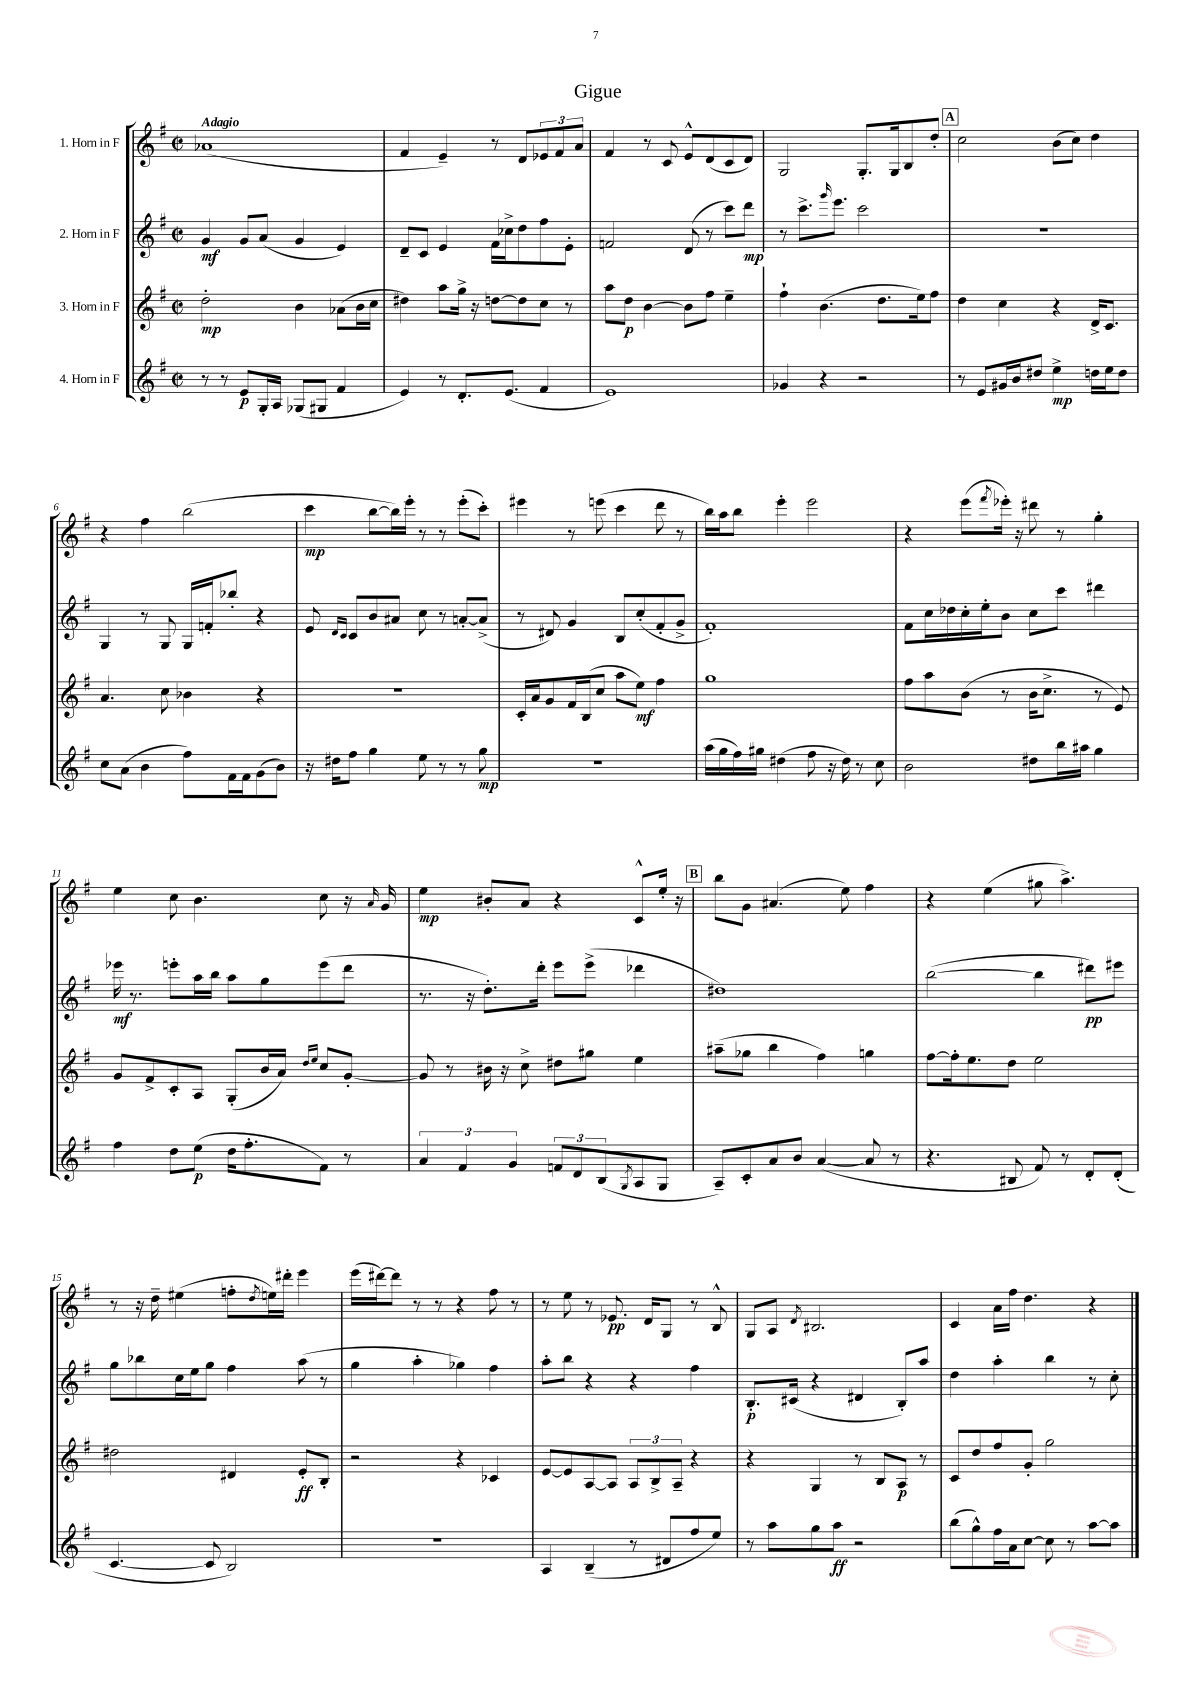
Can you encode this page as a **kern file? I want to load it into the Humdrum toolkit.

**kern	**kern	**kern	**kern
*staff4	*staff3	*staff2	*staff1
*clefG2	*clefG2	*clefG2	*clefG2
*k[f#]	*k[f#]	*k[f#]	*k[f#]
*M2/2	*M2/2	*M2/2	*M2/2
*met(c|)	*met(c|)	*met(c|)	*met(c|)
8r	2dd'	4g	(1a-
8r	.	.	.
8e	.	8g	.
16G'	.	(8a	.
16A	.	.	.
(8G-	4b	4g	.
8G#	.	.	.
4f#	(8a-	4e)	.
.	16b	.	.
.	16cc	.	.
=	=	=	=
4e)	4dd#)	8d~	4f#
.	.	8c	.
8r	8aa	4e	4e~)
8.d'	16gg^	.	.
.	16r	.	.
.	[8dd	16f#	8r
(8.e	.	16cc-^	.
.	8dd]	8dd	8d
4f#	8cc	8ff#	12e-
.	.	.	12f#
.	8r	8e'	.
.	.	.	12a
=	=	=	=
1e)	8aa	2f	4f#
.	8dd	.	.
.	[4b	.	8r
.	.	.	8c
.	8b]	(8d	8e^^
.	8ff#	8r	(8d
.	4ee~	8ccc)	8c
.	.	8ddd	8d)
=	=	=	=
4g-	4ff#`	8r	2G
.	.	8.ccc^	.
4r	(4.b	.	.
.	.	16qqggg	.
.	.	8.eee	.
2r	.	2ccc	8.G'
.	8.dd	.	.
.	.	.	16G
.	.	.	8B
.	16ee)	.	.
.	8ff#	.	8dd'
=	=	=	=
8r	4dd	1r	2cc
8e	.	.	.
16g#	4cc	.	.
16b	.	.	.
8dd#	.	.	.
4ee^	4r	.	(8b
.	.	.	8cc)
16dd	16d^	.	4dd
16ee	8.c	.	.
8dd	.	.	.
=	=	=	=
8cc	4.a	4G	4r
(8a	.	.	.
4b	.	8r	4ff#
.	8cc	8G	.
8ff#)	4b-	16G	(2bb
.	.	16f'	.
16f#	.	8bb-'	.
16f#	.	.	.
(8g	4r	4r	.
8b)	.	.	.
=	=	=	=
16r	1r	8e	4ccc
16dd#	.	.	.
.	.	16qqd	.
.	.	16qqc	.
8ff#	.	8c	.
4gg	.	8b	[8bb
.	.	8a#	16bb])
.	.	.	16eee'
8ee	.	8cc	8r
8r	.	8r	8r
8r	.	[8a'	(8eee'
8gg	.	(8a^]	8ccc')
=	=	=	=
1r	16c'	8r	4eee#
.	16a	.	.
.	8g	8d#)	.
.	16f#	4g	8r
.	(16B	.	.
.	8cc	.	(8eee
.	8aa	8B	4ccc
.	8ee)	(8cc'	.
.	4ff#	8f#'	8ddd
.	.	8g^	8r
=	=	=	=
(16aa	1gg	1f#')	16bb)
16gg	.	.	16aa
16ff#)	.	.	8bb
16gg#	.	.	.
(4dd#	.	.	4eee'
8ff#	.	.	2eee
16r	.	.	.
16dd#)	.	.	.
8r	.	.	.
8cc	.	.	.
=	=	=	=
2b	8ff#	8f#	4r
.	8aa	16cc	.
.	.	16dd-	.
.	(8b	16cc'	(8eee
.	.	16ee'	.
.	.	.	8qfff#
.	8r	8b	16eee-')
.	.	.	16r
8dd#	16b	8cc	8ddd#
.	8.cc^	.	.
16bb	.	8ccc	8r
16aa#	.	.	.
4gg	8r	4ddd#	4gg'
.	8e)	.	.
=	=	=	=
4ff#	8g	16eee-	4ee
.	.	8.r	.
.	8f#^	.	.
8dd	8c'	8eee'	8cc
(8ee	8A	16aa	4.b
.	.	16bb	.
16dd	(8G'	8aa	.
8.ff#'	.	.	.
.	16b	8gg	.
.	16a)	.	.
.	16qqdd	.	.
.	16qqee	.	.
8f#)	8cc	(8eee	8cc
8r	[8g'	8ddd	16r
.	.	.	16qqa
.	.	.	16g
=	=	=	=
6a	8g]	8.r	4ee
.	8r	.	.
6f#	.	.	.
.	.	16r	.
.	16b#	8.dd')	8b#'
.	16r	.	.
6g	.	.	.
.	8cc^	.	8a
.	.	16ddd'	.
12f	8dd#	8eee	4r
12d	.	.	.
.	8gg#	(8eee^	.
(12B	.	.	.
8qG	.	.	.
8A	4ee	4ddd-	8c^^
8G	.	.	16ee'
.	.	.	16r
=	=	=	=
8A~)	(8aa#~	1dd#)	8bb
8c'	8gg-	.	8g
8a	4bb	.	(4.a#
8b	.	.	.
([4a	4ff#)	.	.
.	.	.	8ee)
8a]	4gg	.	4ff#
8r	.	.	.
=	=	=	=
4.r	[8ff#	([2bb	4r
.	16ff#']	.	.
.	8.ee	.	.
.	.	.	(4ee
8B#	8dd	.	.
8f#)	2ee	4bb]	8gg#
8r	.	.	4.aa^)
8d'	.	8ddd#)	.
(8d'	.	8eee#	.
=	=	=	=
[4.c	2dd#	8gg	8r
.	.	8bb-	16r
.	.	.	16dd~
.	.	16cc	(4ee#
.	.	16ee	.
8c]	.	8gg	.
2B)	4d#	4ff#	8ff'
.	.	.	8qdd
.	.	.	16ee)
.	.	.	16ddd#'
.	8e'	(8aa	4eee
.	8B'	8r	.
=	=	=	=
1r	2r	4gg	(16eee
.	.	.	[16ddd#)
.	.	.	8ddd#]
.	.	4aa'	8r
.	.	.	8r
.	4r	4gg-)	4r
.	4c-	4ff#	8ff#
.	.	.	8r
=	=	=	=
4A	[8e	8aa'	8r
.	8e]	8bb	8ee
(4B~	[8A	4r	8r
.	8A]	.	8.e-
8r	12A	4r	.
.	.	.	16d
.	12B^	.	.
8d#	.	.	8G
.	12A~	.	.
8ff#	4r	4ff#	8r
8ee)	.	.	8B^^
=	=	=	=
8r	4r	8.B'	8G
8aa	.	.	8A
.	.	(16c#	.
.	.	.	8qd
8gg	4G	4r	2.B#
8aa	.	.	.
2r	8r	4d#	.
.	8B	.	.
.	8A	8B')	.
.	8r	8aa	.
=	=	=	=
(8bb	8c	4dd	4c
8gg^^)	8dd	.	.
16ff#	8ff#	4aa'	16a
16a	.	.	16ff#
[8cc	8g'	.	4.dd
8cc]	2gg	4bb	.
8r	.	.	.
[8aa	.	8r	4r
8aa]	.	8cc'	.
==	==	==	==
*-	*-	*-	*-
